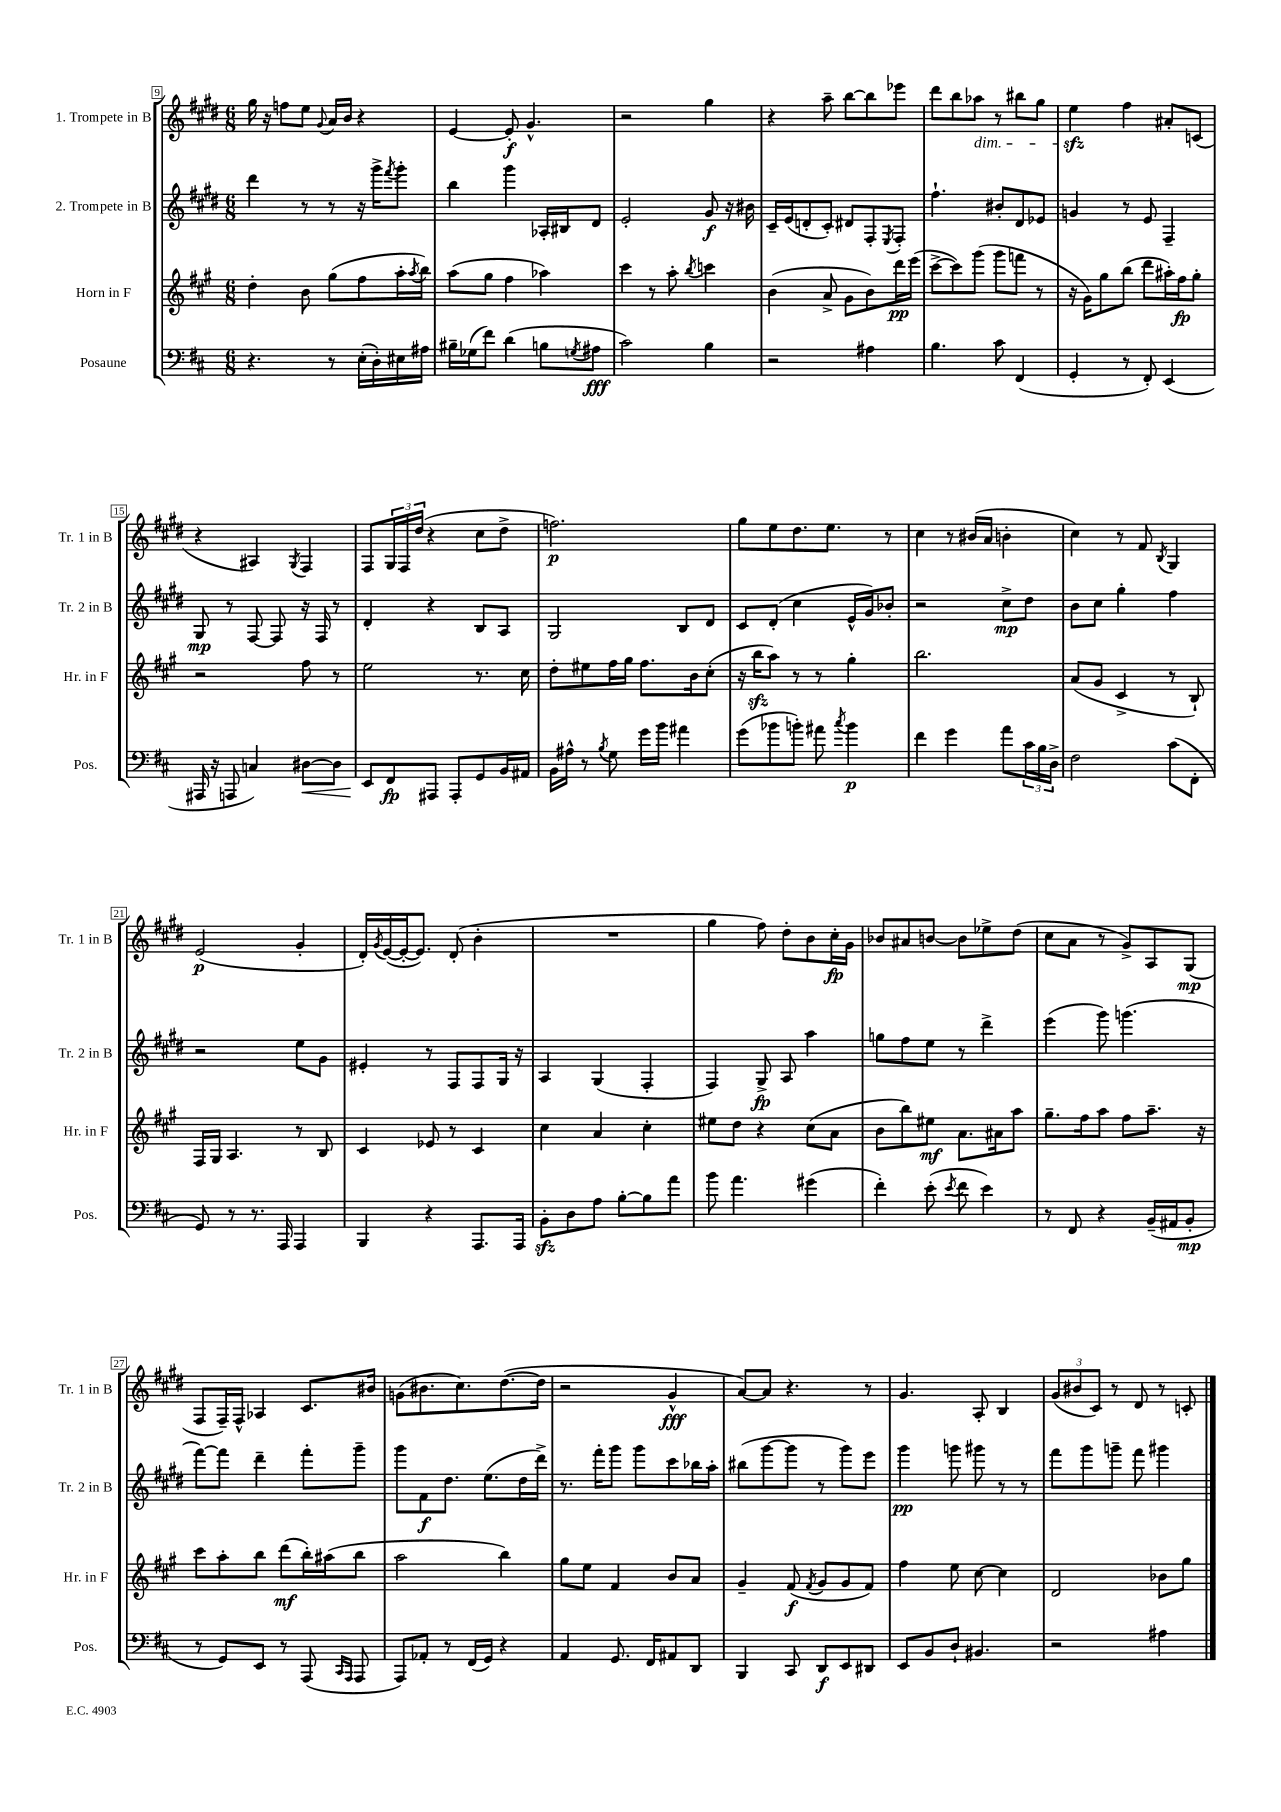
<<
\new StaffGroup <<
\new Staff = "s0" \with { instrumentName = "1. Trompete in B" shortInstrumentName = "Tr. 1 in B" } {
    \clef treble \key e \major \numericTimeSignature \time 6/8
    gis''16 r16 f''8 e''8 \appoggiatura { gis'8 } a'16 b'16 r4 |
    e'4~ e'8-.\f gis'4.-^ |
    r2 gis''4 |
    r4 a''8-- b''8~ b''8 ees'''8 |
    dis'''8 b''8 aes''8\dim r8 bis''8 gis''8 |
    e''4\sfz\! fis''4 ais'8-. c'8( |
    r4 ais4) \acciaccatura { gis8 } fis4 |
    fis8 \tuplet 3/2 { gis16 fis16 dis''16( } r4 cis''8 dis''8-> |
    f''2.\p) |
    gis''8 e''8 dis''8. e''8. r8 |
    cis''4 r8 bis'16( a'16 b'4-. |
    cis''4) r8 fis'8 \acciaccatura { b8 } gis4 |
    e'2\p( gis'4-. |
    dis'16-.) \acciaccatura { gis'8 } e'16~( e'16~-. e'8.) dis'8-.( b'4-. |
    R2. |
    gis''4 fis''8) dis''8-. b'8 cis''16-.\fp gis'16 |
    bes'8 ais'8 b'8~ b'8 ees''8-> dis''8( |
    cis''8 a'8 r8 gis'8->) a8 gis8\mp( |
    fis8 fis16--) fis16-^ aes4 cis'8. bis'16 |
    g'8( bis'8. cis''8.) dis''8.~( dis''16 |
    r2 gis'4-^\fff |
    a'8~) a'8 r4. r8 |
    gis'4. a8-. b4 |
    \tuplet 3/2 { gis'8( bis'8 cis'8) } r8 dis'8 r8 c'8-. \bar "|." |
}
\new Staff = "s1" \with { instrumentName = "2. Trompete in B" shortInstrumentName = "Tr. 2 in B" } {
    \clef treble \key e \major \numericTimeSignature \time 6/8
    dis'''4 r8 r8 r16 gis'''16-> \acciaccatura { fis'''8 } gis'''8-. |
    b''4 gis'''4 aes16-. bis16 dis'8 |
    e'2-. gis'8\f r16 bis'16 |
    cis'16-- e'16( d'8-. cis'8-.) dis'8 fis8-. \acciaccatura { e8 } fis8-. |
    fis''4.-! bis'8-. dis'8 ees'8 |
    g'4 r8 e'8 fis4-- |
    gis8\mp r8 fis8~ fis8 r16 fis16 r8 |
    dis'4-. r4 b8 a8 |
    gis2 b8 dis'8 |
    cis'8 dis'8-.( cis''4 e'16-^ gis'16) bes'8-. |
    r2 cis''8->\mp dis''8 |
    b'8 cis''8 gis''4-. fis''4 |
    r2 e''8 gis'8 |
    eis'4-. r8 fis8 fis8 gis16 r16 |
    a4 gis4( fis4-. |
    fis4) gis8->\fp a8 a''4 |
    g''8 fis''8 e''8 r8 dis'''4-> |
    e'''4( gis'''8) g'''4.( |
    fis'''8~) fis'''8 dis'''4-- fis'''8-. gis'''8-- |
    gis'''8 fis'8\f dis''8. e''8.( dis''16 dis'''16->) |
    r8. fis'''16-. gis'''8 gis'''8 cis'''8 bes''16 a''16-. |
    bis''8( gis'''8~ gis'''8 r8 gis'''8) e'''8 |
    gis'''4\pp g'''8 gis'''8 r8 r8 |
    fis'''8 gis'''8 g'''8-- fis'''8 gis'''4 \bar "|." |
}
\new Staff = "s2" \with { instrumentName = "Horn in F" shortInstrumentName = "Hr. in F" } {
    \clef treble \key a \major \numericTimeSignature \time 6/8
    d''4-. b'8 gis''8( fis''8 a''16-. \acciaccatura { a''8 } b''16) |
    a''8( gis''8 fis''4 aes''4) |
    cis'''4 r8 a''8-. \acciaccatura { b''8 } c'''4 |
    b'4( a'8-> gis'8 b'8) d'''16\pp e'''16( |
    cis'''8~-> cis'''8) gis'''8( gis'''8 f'''8 r8 |
    r16 gis'16) gis''8 b''8( d'''8 ais''16-.) fis''16\fp gis''8-. |
    r2 fis''8 r8 |
    e''2 r8. cis''16 |
    d''8-. eis''8 fis''16 gis''16 fis''8. b'16 cis''8-.( |
    r16 b''16\sfz a''8) r8 r8 gis''4-. |
    b''2. |
    a'8( gis'8 cis'4-> r8 b8-!) |
    fis16 gis16 a4. r8 b8 |
    cis'4 ees'8 r8 cis'4 |
    cis''4 a'4 cis''4-. |
    eis''8 d''8 r4 cis''8( a'8 |
    b'8 b''8) eis''8\mf a'8. ais'16 a''8 |
    gis''8.-- fis''16 a''8 fis''8 a''8.-- r16 |
    cis'''8 a''8-. b''8 d'''8\mf( b''16-.) ais''16( b''8 |
    a''2 b''4) |
    gis''8 e''8 fis'4 b'8 a'8 |
    gis'4-- fis'8\f( \acciaccatura { fis'8 } gis'8 gis'8 fis'8) |
    fis''4 e''8 cis''8~ cis''4 |
    d'2 bes'8 gis''8 \bar "|." |
}
\new Staff = "s3" \with { instrumentName = "Posaune" shortInstrumentName = "Pos." } {
    \clef bass \key d \major \numericTimeSignature \time 6/8
    r4. r8 e16-.( d16-.) eis16 ais16 |
    bis16-- ges16( fis'8) d'4( b8 \acciaccatura { g8 } ais8\fff |
    cis'2) b4 |
    r2 ais4 |
    b4. cis'8 fis,4( |
    g,4-. r8 fis,8-.) e,4( |
    ais,,16 r16 a,,8 c4) dis8~\< dis8 |
    e,8\! fis,8\fp ais,,8 ais,,8-. g,8 b,16 ais,16 |
    b,16 ais16-^ r8 \acciaccatura { b8 } g8 g'16 b'16 ais'4 |
    g'8( bes'8 b'8-.) ais'8 \acciaccatura { cis''8 } b'4\p |
    fis'4 g'4 a'8 \tuplet 3/2 { cis'16 b16 d16-> } |
    fis2 cis'8( fis,8-. |
    g,8) r8 r8. a,,16 a,,4 |
    b,,4 r4 a,,8. a,,16 |
    b,8-.\sfz d8 a8 b8~-. b8 a'8 |
    b'8 a'4. gis'4( |
    fis'4-.) e'8-.( \acciaccatura { e'8 } fis'8 e'4) |
    r8 fis,8 r4 b,16--( ais,16 b,8-.\mp |
    r8 g,8) e,8 r8 a,,8( \grace { cis,16 a,,16 } a,,8 |
    a,,8) aes,8-. r8 fis,16( g,16) r4 |
    a,4 g,8. fis,16 ais,8 d,8 |
    b,,4 cis,8 d,8\f e,8 dis,8 |
    e,8 b,8 d8-! bis,4. |
    r2 ais4 \bar "|." |
}
>>
>>
\layout { \context { \Score currentBarNumber = #9 \override BarNumber.stencil = #(make-stencil-boxer 0.1 0.3 ly:text-interface::print) } }
